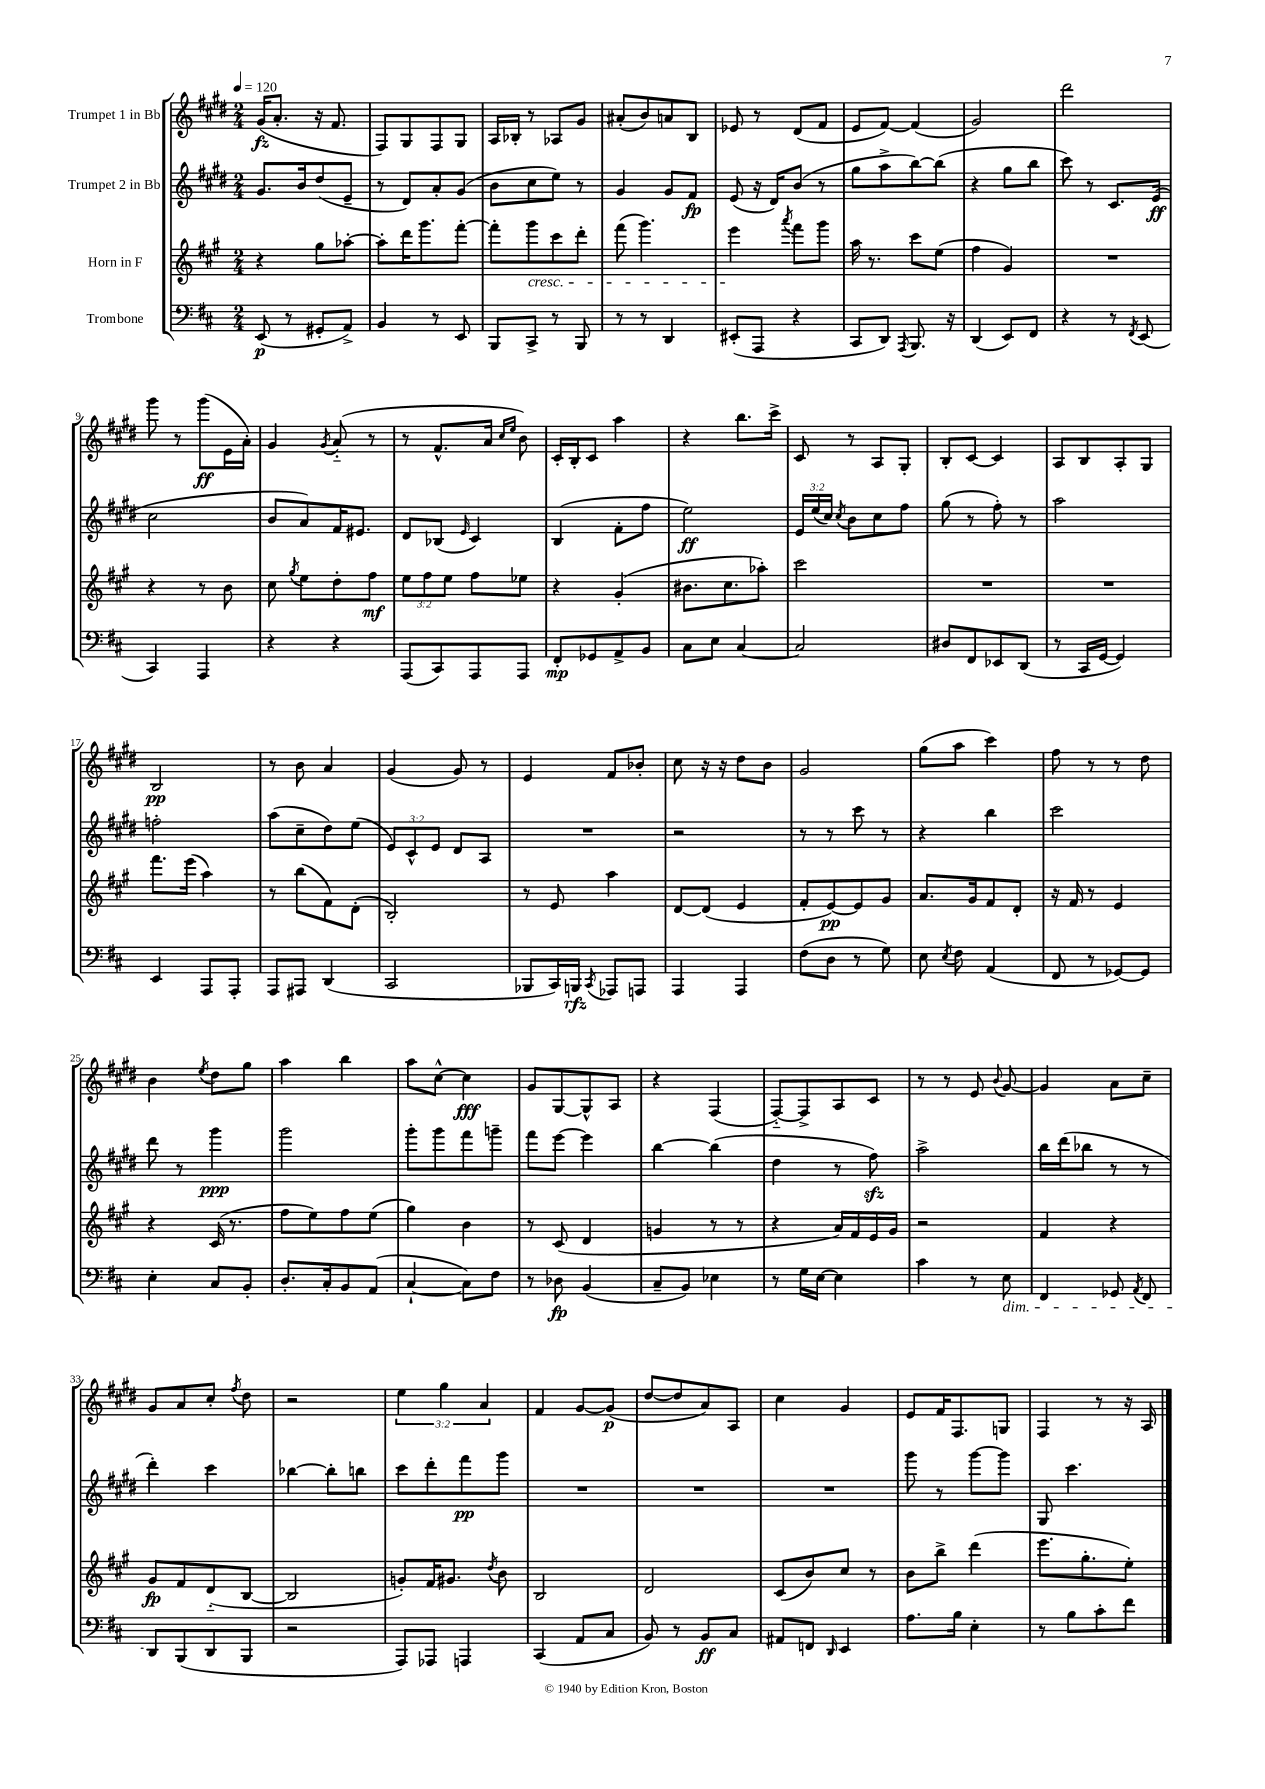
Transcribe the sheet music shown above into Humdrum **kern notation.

**kern	**dynam	**kern	**dynam	**kern	**dynam	**kern	**dynam
*part4	*part4	*part3	*part3	*part2	*part2	*part1	*part1
*staff4	*staff4	*staff3	*staff3	*staff2	*staff2	*staff1	*staff1
*I"Trombone	*	*I"Horn in F	*	*I"Trumpet 2 in Bb	*	*I"Trumpet 1 in Bb	*
*clefF4	*	*clefG2	*	*clefG2	*	*clefG2	*
*k[f#c#]	*	*k[f#c#g#]	*	*k[f#c#g#d#]	*	*k[f#c#g#d#]	*
*M2/4	*	*M2/4	*	*M2/4	*	*M2/4	*
*MM120	*	*MM120	*	*MM120	*	*MM120	*
=1	=1	=1	=1	=1	=1	=1	=1
(8EE/	p	4r	.	8.g#/L	.	(16g#/KL	fz
.	.	.	.	.	.	8.a'/J	.
8r	.	.	.	.	.	.	.
.	.	.	.	16b/k	.	.	.
8GG#X'/L	.	8gg#\L	.	(8dd#/	.	16r	.
.	.	.	.	.	.	8.f#/	.
8AA^/J)	.	[8aa-X'\J	.	8e~/J	.	.	.
=2	=2	=2	=2	=2	=2	=2	=2
4BB/	.	8aa-'\L]	.	8r	.	8F#/L)	.
.	.	16ddd\K	.	8d#/L)	.	8G#/	.
.	.	8.ggg#\	.	.	.	.	.
8r	.	.	.	8a'/	.	8F#/	.
8EE/	.	[8fff#'\J	.	(8g#/J	.	8G#/J	.
=3	=3	=3	=3	=3	=3	=3	=3
8BBB/L	.	8fff#'\L]	.	8b\L	.	16A/LL	.
.	.	.	.	.	.	16B-X'/JJ	.
!	!	!LO:TX:b:i:t=cresc.	!	!	!	!	!
8CC#^/J	.	8ggg#\	.	8cc#\	.	8r	.
8r	.	8ccc#\	.	8ee\J)	.	8A-X/L	.
8BBB/	.	8ddd'\J	.	8r	.	8g#/J	.
=4	=4	=4	=4	=4	=4	=4	=4
8r	.	(8fff#\	.	4g#/	.	(8a#X'/L	.
8r	.	4.ggg#\)	.	.	.	8b/)	.
4DD/	.	.	.	8g#/L	.	8an/	.
.	.	.	.	8f#/J	fp	8B/J	.
=5	=5	=5	=5	=5	=5	=5	=5
(8EE#X'/L	.	4eee\	.	(8e/	.	8e-X/	.
8AAA/J	.	.	.	16r	.	8r	.
.	.	.	.	16d#/KL)	.	.	.
.	.	8qaaa/	.	.	.	.	.
4r	.	8fff#\L	.	(8b/J	.	(8d#/L	.
.	.	8ggg#\J	.	8r	.	8f#/J	.
=6	=6	=6	=6	=6	=6	=6	=6
8CC#/L	.	16aa\	.	8gg#\L	.	8e/L	.
.	.	8.r	.	.	.	.	.
8DD/J)	.	.	.	8aa^\	.	[8f#/J)	.
8qAAA/	.	.	.	.	.	.	.
8.BBB/	.	8ccc#\L	.	[8bb\)	.	(4f#/]	.
.	.	(8ee\J	.	(8bb\J]	.	.	.
16r	.	.	.	.	.	.	.
=7	=7	=7	=7	=7	=7	=7	=7
(4DD/	.	4ff#\	.	4r	.	2g#/)	.
8EE/L)	.	4g#/)	.	8gg#\L	.	.	.
8FF#/J	.	.	.	8bb\J	.	.	.
=8	=8	=8	=8	=8	=8	=8	=8
4r	.	2r	.	8ccc#\)	.	2ddd#\	.
.	.	.	.	8r	.	.	.
8r	.	.	.	8.c#/L	.	.	.
8qFF#/	.	.	.	.	.	.	.
(8EE/	.	.	.	.	.	.	.
.	.	.	.	(16e/Jk	ff	.	.
!!LO:LB:g=z
=9	=9	=9	=9	=9	=9	=9	=9
4CC#/)	.	4r	.	2cc#\	.	8ggg#\	.
.	.	.	.	.	.	8r	.
4AAA/	.	8r	.	.	.	(8ggg#\L	ff
.	.	8b\	.	.	.	16e\L	.
.	.	.	.	.	.	16a'\JJ)	.
=10	=10	=10	=10	=10	=10	=10	=10
4r	.	8cc#\	.	8b/L	.	4g#/	.
.	.	8qgg#/	.	.	.	.	.
.	.	8ee\L	.	8a/)	.	.	.
.	.	.	.	.	.	8qg#/	.
4r	.	8dd'\	.	16f#/K	.	(8a/	.
.	.	.	.	8.e#X/J	.	.	.
.	.	8ff#\J	mf	.	.	8r	.
=11	=11	=11	=11	=11	=11	=11	=11
(8AAA/L	.	12ee\L	.	8d#/L	.	8r	.
.	.	12ff#\	.	.	.	.	.
8CC#/)	.	.	.	(8B-X/J	.	8.f#^^/L	.
.	.	12ee\J	.	.	.	.	.
.	.	.	.	16qqe/	.	.	.
8AAA/	.	8ff#\L	.	4c#/)	.	.	.
.	.	.	.	.	.	16a/Jk	.
.	.	.	.	.	.	16qqcc#/LL	.
.	.	.	.	.	.	16qqee/JJ	.
8AAA/J	.	8ee-X\J	.	.	.	8b\)	.
=12	=12	=12	=12	=12	=12	=12	=12
8FF#'/L	mp	4r	.	(4B/	.	16c#'/LL	.
.	.	.	.	.	.	16B'/J	.
8GG-X/	.	.	.	.	.	8c#/J	.
8AA^/	.	(4g#'/	.	8f#'\L	.	4aa\	.
8BB/J	.	.	.	8ff#\J	.	.	.
=13	=13	=13	=13	=13	=13	=13	=13
8C#\L	.	8.b#X\L	.	2ee\)	ff	4r	.
8E\J	.	.	.	.	.	.	.
.	.	8.cc#\	.	.	.	.	.
[4C#/	.	.	.	.	.	8.bb\L	.
.	.	8aa-X'\J)	.	.	.	.	.
.	.	.	.	.	.	16ccc#^\Jk	.
=14	=14	=14	=14	=14	=14	=14	=14
2C#/]	.	2ccc#\	.	24e/LL	.	8c#/	.
.	.	.	.	(24ee/	.	.	.
.	.	.	.	24cc#/JJ)	.	.	.
.	.	.	.	8qcc#/	.	.	.
.	.	.	.	8b\L	.	8r	.
.	.	.	.	8cc#\	.	8A/L	.
.	.	.	.	8ff#\J	.	8G#'/J	.
=15	=15	=15	=15	=15	=15	=15	=15
8D#X/L	.	2r	.	(8gg#\	.	8B'/L	.
8FF#/	.	.	.	8r	.	[8c#/J	.
8EE-X/	.	.	.	8ff#'\)	.	4c#/]	.
(8DD/J	.	.	.	8r	.	.	.
=16	=16	=16	=16	=16	=16	=16	=16
8r	.	2r	.	2aa\	.	8A/L	.
16CC#/LL	.	.	.	.	.	8B/	.
[16GG/JJ	.	.	.	.	.	.	.
4GG/])	.	.	.	.	.	8A'/	.
.	.	.	.	.	.	8G#/J	.
!!LO:LB:g=z
=17	=17	=17	=17	=17	=17	=17	=17
4EE/	.	8.fff#\L	.	2ffn'\	.	2B/	pp
.	.	(16eee\Jk	.	.	.	.	.
8AAA/L	.	4aa\)	.	.	.	.	.
8AAA'/J	.	.	.	.	.	.	.
=18	=18	=18	=18	=18	=18	=18	=18
8AAA/L	.	8r	.	(8aa\L	.	8r	.
8AAA#X/J	.	(8bb\L	.	8cc#~\	.	8b\	.
(4DD/	.	8f#\)	.	8dd#\)	.	4a/	.
.	.	(8d'\J	.	(8ee\J	.	.	.
=19	=19	=19	=19	=19	=19	=19	=19
2CC#/	.	2B'/)	.	12e/L)	.	(4g#/	.
.	.	.	.	12c#^^/	.	.	.
.	.	.	.	12e/J	.	.	.
.	.	.	.	8d#/L	.	8g#/)	.
.	.	.	.	8A/J	.	8r	.
=20	=20	=20	=20	=20	=20	=20	=20
8BBB-X/L	.	8r	.	2r	.	4e/	.
16CC#/L)	.	8e/	.	.	.	.	.
16BBBn/JJ	rfz	.	.	.	.	.	.
8qCC#/	.	.	.	.	.	.	.
8AAA-X/L	.	4aa\	.	.	.	8f#/L	.
8AAAn/J	.	.	.	.	.	8b-X'/J	.
=21	=21	=21	=21	=21	=21	=21	=21
4AAA/	.	[8d/L	.	2r	.	8cc#\	.
.	.	(8d/J]	.	.	.	16r	.
.	.	.	.	.	.	16r	.
4AAA/	.	4e/	.	.	.	8dd#\L	.
.	.	.	.	.	.	8b\J	.
=22	=22	=22	=22	=22	=22	=22	=22
(8F#\L	.	8f#'/L	.	8r	.	2g#/	.
8D\J	.	[8e/)	pp	8r	.	.	.
8r	.	8e/]	.	8ccc#\	.	.	.
8G\)	.	8g#/J	.	8r	.	.	.
=23	=23	=23	=23	=23	=23	=23	=23
8E\	.	8.a/L	.	4r	.	(8gg#\L	.
8qE/	.	.	.	.	.	.	.
8F#\	.	.	.	.	.	8aa\J	.
.	.	16g#/k	.	.	.	.	.
(4AA/	.	8f#/	.	4bb\	.	4ccc#\)	.
.	.	8d'/J	.	.	.	.	.
=24	=24	=24	=24	=24	=24	=24	=24
8FF#/	.	16r	.	2ccc#\	.	8ff#\	.
.	.	16f#/	.	.	.	.	.
8r	.	8r	.	.	.	8r	.
[8GG-X/L)	.	4e/	.	.	.	8r	.
8GG-/J]	.	.	.	.	.	8dd#\	.
!!LO:LB:g=z
=25	=25	=25	=25	=25	=25	=25	=25
4E'\	.	4r	.	8ddd#\	.	4b\	.
.	.	.	.	8r	.	.	.
.	.	.	.	.	.	8qee/	.
8C#/L	.	(16c#/	.	4ggg#\	ppp	8dd#\L	.
.	.	8.r	.	.	.	.	.
8BB'/J	.	.	.	.	.	8gg#\J	.
=26	=26	=26	=26	=26	=26	=26	=26
8.D'/L	.	8ff#\L	.	2ggg#\	.	4aa\	.
.	.	8ee\)	.	.	.	.	.
16C#'/k	.	.	.	.	.	.	.
8BB/	.	8ff#\	.	.	.	4bb\	.
(8AA/J	.	(8ee\J	.	.	.	.	.
=27	=27	=27	=27	=27	=27	=27	=27
[4C#`/	.	4gg#\)	.	8ggg#'\L	.	8aa\L	.
.	.	.	.	8ggg#\	.	[8cc#^^\J	.
8C#\L])	.	4b\	.	8fff#\	.	4cc#\]	fff
8F#\J	.	.	.	8gggn~\J	.	.	.
=28	=28	=28	=28	=28	=28	=28	=28
8r	.	8r	.	8fff#\L	.	8g#/L	.
8D-X\	fp	(8c#/	.	[8eee\J	.	[8G#/	.
(4BB/	.	4d/	.	4eee\]	.	8G#^^/]	.
.	.	.	.	.	.	8A/J	.
=29	=29	=29	=29	=29	=29	=29	=29
8C#~/L	.	4gn/	.	[4bb\	.	4r	.
8BB/J)	.	.	.	.	.	.	.
4E-X\	.	8r	.	(4bb\]	.	(4F#/	.
.	.	8r	.	.	.	.	.
=30	=30	=30	=30	=30	=30	=30	=30
8r	.	4r	.	4dd#\	.	[8F#/L)	.
16G\LL	.	.	.	.	.	8F#^/]	.
[16E\JJ	.	.	.	.	.	.	.
4E\]	.	16a/LL)	.	8r	.	8A/	.
.	.	16f#/	.	.	.	.	.
.	.	16e/	.	8ff#zz\)	.	8c#/J	.
.	.	16g#/JJ	.	.	.	.	.
=31	=31	=31	=31	=31	=31	=31	=31
4c#\	.	2r	.	2aa^\	.	8r	.
.	.	.	.	.	.	8r	.
8r	.	.	.	.	.	8e/	.
.	.	.	.	.	.	8qqb/	.
!LO:TX:b:i:t=dim.	!	!	!	!	!	!	!
8E\	.	.	.	.	.	[8g#/	.
=32	=32	=32	=32	=32	=32	=32	=32
4FF#/	.	4f#/	.	16bb\LL	.	4g#/]	.
.	.	.	.	(16ddd#\J	.	.	.
.	.	.	.	8bb-X\J	.	.	.
8GG-X/	.	4r	.	8r	.	8a\L	.
8qAA/	.	.	.	.	.	.	.
8FF#/	.	.	.	8r	.	8cc#~\J	.
!!LO:LB:g=z
=33	=33	=33	=33	=33	=33	=33	=33
8DD/L	.	8g#/L	fp	4ddd#'\)	.	8g#/L	.
(8BBB/	.	8f#/	.	.	.	8a/	.
8DD/	.	(8d/	.	4ccc#\	.	8cc#'/J	.
.	.	.	.	.	.	8qff#/	.
8BBB/J	.	[8B/J	.	.	.	8dd#\	.
=34	=34	=34	=34	=34	=34	=34	=34
2r	.	2B/]	.	[4bb-X\	.	2r	.
.	.	.	.	8bb-'\L]	.	.	.
.	.	.	.	8bbn\J	.	.	.
=35	=35	=35	=35	=35	=35	=35	=35
8AAA/L)	.	8gn'/L)	.	8ccc#\L	.	6ee\	.
8AAA-X/J	.	16f#/K	.	8ddd#'\	.	.	.
.	.	.	.	.	.	6gg#\	.
.	.	8.g#X/J	.	.	.	.	.
4AAAn/	.	.	.	8fff#\	pp	.	.
.	.	.	.	.	.	6a/	.
.	.	8qdd/	.	.	.	.	.
.	.	8b\	.	8ggg#\J	.	.	.
=36	=36	=36	=36	=36	=36	=36	=36
(4CC#/	.	2B/	.	2r	.	4f#/	.
8AA/L	.	.	.	.	.	[8g#/L	.
8C#/J	.	.	.	.	.	(8g#/J]	p
=37	=37	=37	=37	=37	=37	=37	=37
8BB/)	.	2d/	.	2r	.	[8dd#/L	.
8r	.	.	.	.	.	8dd#/]	.
8BB/L	ff	.	.	.	.	8a/)	.
8C#/J	.	.	.	.	.	8A/J	.
=38	=38	=38	=38	=38	=38	=38	=38
8AA#X/L	.	(8c#/L	.	2r	.	4cc#\	.
8FFn/J	.	8b/)	.	.	.	.	.
16qqDD/	.	.	.	.	.	.	.
4EE/	.	8cc#/J	.	.	.	4g#/	.
.	.	8r	.	.	.	.	.
=39	=39	=39	=39	=39	=39	=39	=39
8.A\L	.	8b\L	.	8ggg#\	.	8e/L	.
.	.	8bb^\J	.	8r	.	16f#/K	.
16B\Jk	.	.	.	.	.	8.F#/	.
4E'\	.	(4ddd\	.	[8ggg#\L	.	.	.
.	.	.	.	8ggg#\J]	.	8Gn/J	.
=40	=40	=40	=40	=40	=40	=40	=40
8r	.	8.eee\L	.	8G#/	.	4F#/	.
8B\L	.	.	.	4.ccc#\	.	.	.
.	.	8.gg#'\	.	.	.	.	.
8c#'\	.	.	.	.	.	8r	.
8f#\J	.	8ee'\J)	.	.	.	16r	.
.	.	.	.	.	.	16A/	.
==	==	==	==	==	==	==	==
*-	*-	*-	*-	*-	*-	*-	*-
